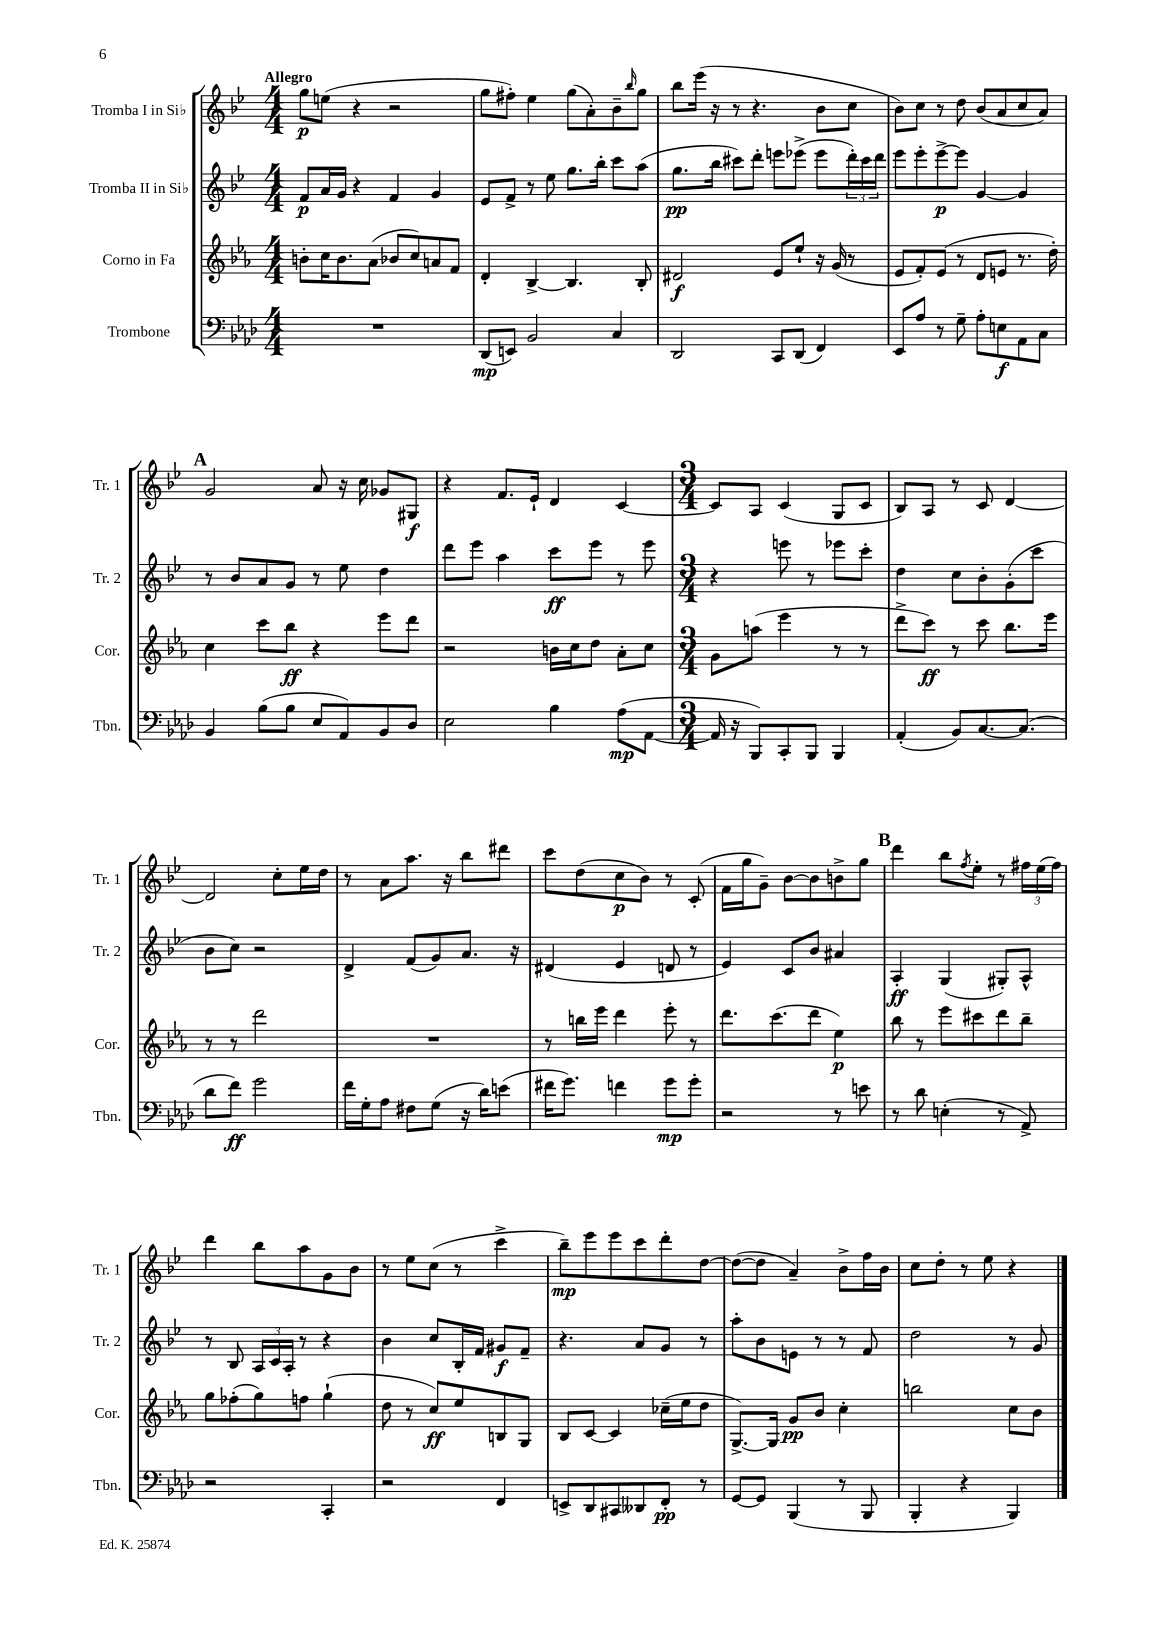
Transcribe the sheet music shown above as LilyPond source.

<<
\new StaffGroup <<
\new Staff = "s0" \with { instrumentName = "Tromba I in Sib" shortInstrumentName = "Tr. 1" } {
    \clef treble \key bes \major \numericTimeSignature \time 4/4 \tempo "Allegro"
    g''8\p e''8( r4 r2 |
    g''8 fis''8-.) ees''4 g''8( a'8-.) bes'8-- \grace { bes''16 } g''8 |
    bes''8 ees'''16( r16 r8 r4. bes'8 c''8 |
    bes'8) c''8 r8 d''8 bes'8( a'8 c''8 a'8) |
    \mark \markup { \bold "A" } g'2 a'8 r16 c''16 ges'8 gis8\f |
    r4 f'8. ees'16-! d'4 c'4~ |
    \numericTimeSignature \time 3/4 c'8 a8 c'4( g8 c'8 |
    bes8) a8 r8 c'8 d'4~ |
    d'2 c''8-. ees''16 d''16 |
    r8 a'8 a''8. r16 bes''8 dis'''8 |
    c'''8 d''8( c''8\p bes'8) r8 c'8-.( |
    f'16 g''16 g'8--) bes'8~ bes'8 b'8-> g''8 |
    \mark \markup { \bold "B" } d'''4 bes''8 \acciaccatura { f''8 } ees''8-. r8 \tuplet 3/2 { fis''16 ees''16( fis''16) } |
    d'''4 bes''8 a''8 g'8 bes'8 |
    r8 ees''8 c''8( r8 c'''4-> |
    bes''8--\mp) ees'''8 ees'''8 c'''8 d'''8-. d''8~ |
    d''8~( d''8 a'4--) bes'8-> f''16 bes'16 |
    c''8 d''8-. r8 ees''8 r4 \bar "|." |
}
\new Staff = "s1" \with { instrumentName = "Tromba II in Sib" shortInstrumentName = "Tr. 2" } {
    \clef treble \key bes \major \numericTimeSignature \time 4/4
    f'8\p a'16 g'16 r4 f'4 g'4 |
    ees'8 f'8-> r8 ees''8 g''8. bes''16-. c'''8 a''8( |
    g''8.\pp bes''16 cis'''8) d'''8-. e'''8 ees'''8->( ees'''8 \tuplet 3/2 { d'''16-.) cis'''16 d'''16 } |
    ees'''8 ees'''8-. ees'''8~->\p ees'''8 g'4~ g'4 |
    \mark \markup { \bold "A" } r8 bes'8 a'8 g'8 r8 ees''8 d''4 |
    d'''8 ees'''8 a''4 c'''8\ff ees'''8 r8 ees'''8 |
    \numericTimeSignature \time 3/4 r4 e'''8 r8 ees'''8 c'''8-. |
    d''4 c''8 bes'8-. g'8-.( c'''8 |
    bes'8 c''8) r2 |
    d'4-> f'8( g'8) a'8. r16 |
    dis'4( ees'4 d'8 r8 |
    ees'4) c'8 bes'8 ais'4 |
    \mark \markup { \bold "B" } a4-.\ff g4( gis8-.) a8-^ |
    r8 bes8 \tuplet 3/2 { a16 c'16 a16-. } r8 r4 |
    bes'4 c''8 bes16-. f'16 gis'8\f f'8-- |
    r4. a'8 g'8 r8 |
    a''8-. bes'8 e'8 r8 r8 f'8 |
    d''2 r8 g'8 \bar "|." |
}
\new Staff = "s2" \with { instrumentName = "Corno in Fa" shortInstrumentName = "Cor." } {
    \clef treble \key ees \major \numericTimeSignature \time 4/4
    b'8-. c''16 b'8. aes'8( bes'8 c''8) a'8 f'8 |
    d'4-. bes4~-> bes4. bes8-. |
    dis'2\f ees'8 ees''8-! r16 g'16( r8 |
    ees'8 f'8-.) ees'8( r8 d'8 e'8 r8. d''16-.) |
    \mark \markup { \bold "A" } c''4 c'''8 bes''8\ff r4 ees'''8 d'''8 |
    r2 b'16 c''16 d''8 aes'8-. c''8 |
    \numericTimeSignature \time 3/4 g'8 a''8( ees'''4 r8 r8 |
    d'''8-> c'''8\ff) r8 c'''8 bes''8. ees'''16 |
    r8 r8 d'''2 |
    R2. |
    r8 b''16 ees'''16 d'''4 ees'''8-. r8 |
    d'''8. c'''8.( d'''8 ees''4\p) |
    \mark \markup { \bold "B" } bes''8 r8 ees'''8 cis'''8 d'''8 bes''8-- |
    g''8 fes''8-.( g''8) f''8 g''4-!( |
    d''8 r8 c''8\ff) ees''8 b8 g8 |
    bes8 c'8~ c'4 ces''16--( ees''16 d''8 |
    g8.~->) g16 g'8\pp bes'8 c''4-. |
    b''2 c''8 bes'8 \bar "|." |
}
\new Staff = "s3" \with { instrumentName = "Trombone" shortInstrumentName = "Tbn." } {
    \clef bass \key aes \major \numericTimeSignature \time 4/4
    R1 |
    des,8\mp( e,8) bes,2 c4 |
    des,2 c,8 des,8( f,4) |
    ees,8 aes8 r8 g8-- aes8-. e8\f aes,8 c8 |
    \mark \markup { \bold "A" } bes,4 bes8( bes8 ees8 aes,8) bes,8 des8 |
    ees2 bes4 aes8\mp( aes,8~ |
    \numericTimeSignature \time 3/4 aes,16 r16 bes,,8) c,8-. bes,,8 bes,,4 |
    aes,4-.( bes,8) c8.~ c8.( |
    des'8 f'8\ff) g'2 |
    f'16 g16-. aes8 fis8 g8( r16 des'16) e'8( |
    fis'16 g'8.) f'4 g'8\mp g'8-. |
    r2 r8 e'8 |
    \mark \markup { \bold "B" } r8 des'8 e4-.( r8 aes,8->) |
    r2 c,4-. |
    r2 f,4 |
    e,8-> des,8 cis,8 deses,8 f,8-.\pp r8 |
    g,8~ g,8 bes,,4( r8 bes,,8 |
    bes,,4-. r4 bes,,4) \bar "|." |
}
>>
>>
\layout { \context { \Score \remove "Bar_number_engraver" } }
